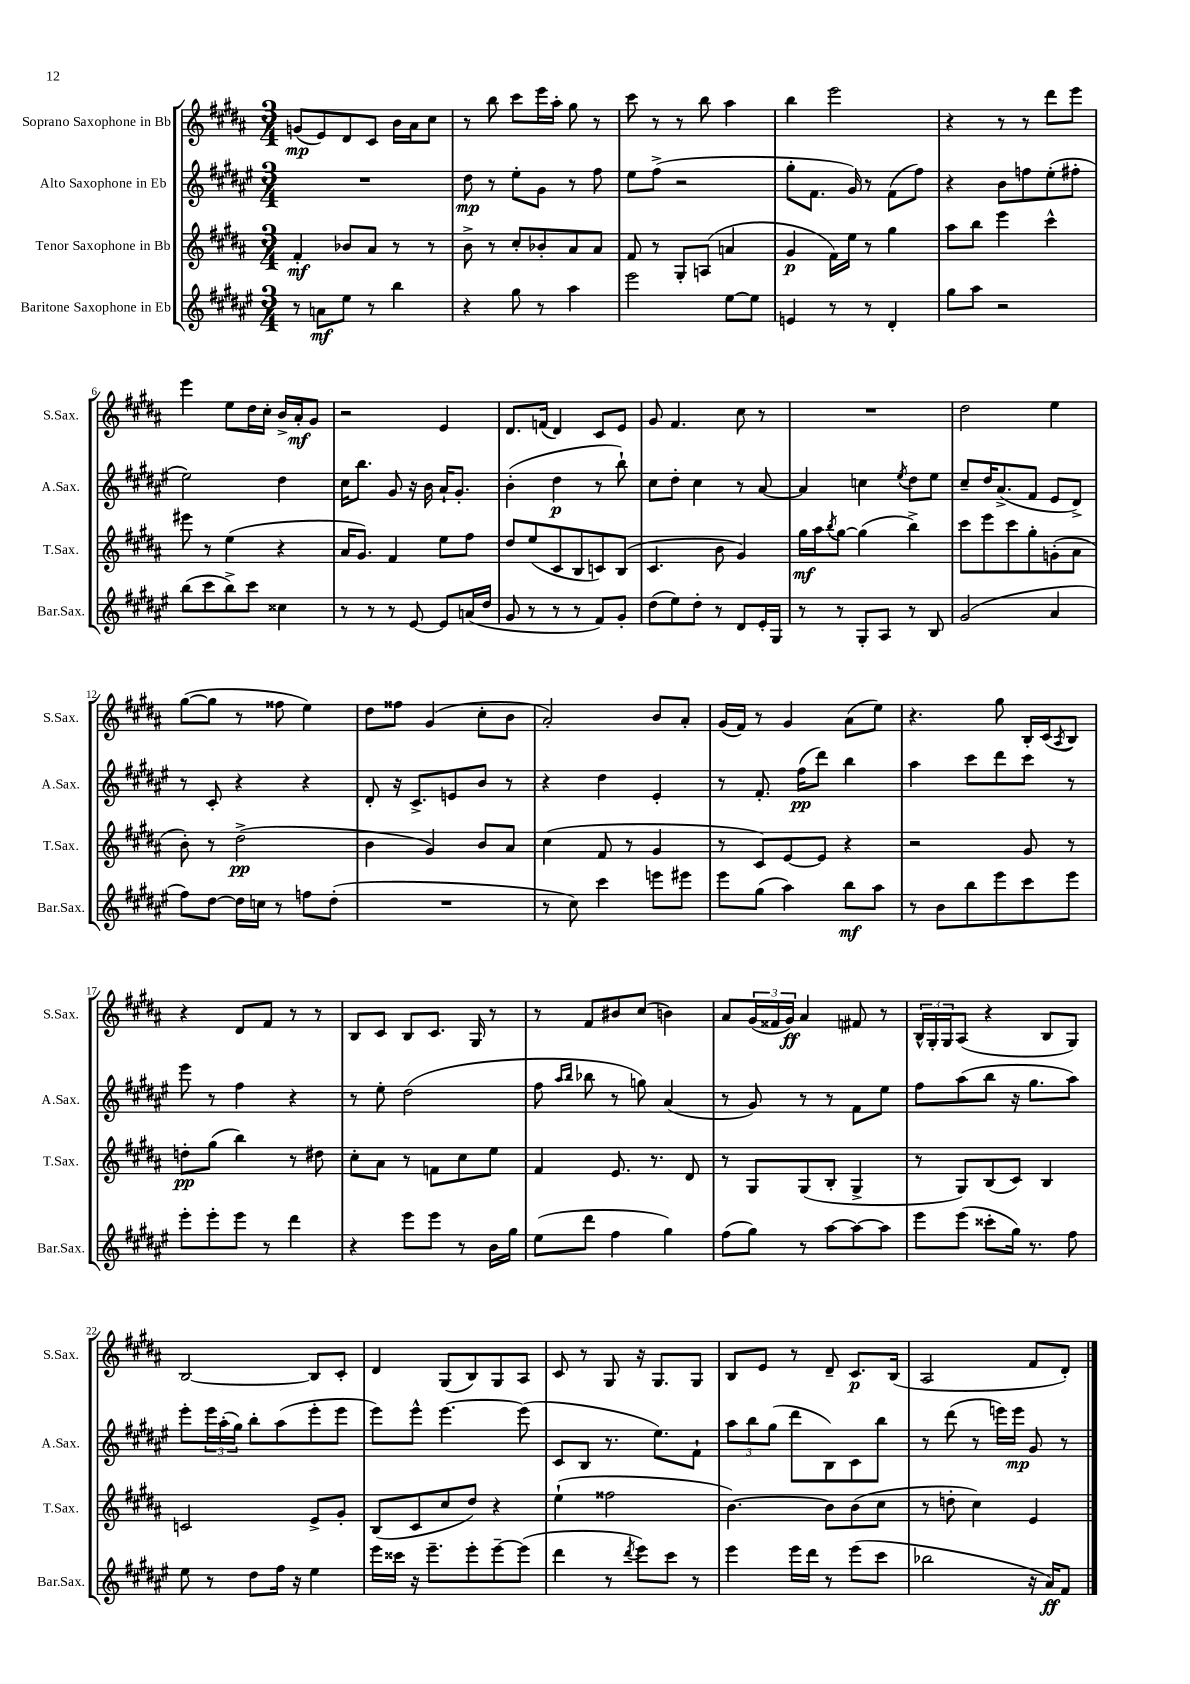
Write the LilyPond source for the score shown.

<<
\new StaffGroup <<
\new Staff = "s0" \with { instrumentName = "Soprano Saxophone in Bb" shortInstrumentName = "S.Sax." } {
    \clef treble \key b \major \numericTimeSignature \time 3/4
    g'8\mp( e'8) dis'8 cis'8 b'16 ais'16 cis''8 |
    r8 b''8 cis'''8 e'''16 ais''16-. gis''8 r8 |
    cis'''8 r8 r8 b''8 ais''4 |
    b''4 e'''2 |
    r4 r8 r8 dis'''8 e'''8 |
    e'''4 e''8 dis''16 cis''16-. b'16-> ais'16-.\mf gis'8 |
    r2 e'4 |
    dis'8. f'16( dis'4) cis'8 e'8 |
    gis'8 fis'4. cis''8 r8 |
    R2. |
    dis''2 e''4 |
    gis''8~( gis''8 r8 fisis''8 e''4) |
    dis''8 fisis''8 gis'4( cis''8-. b'8 |
    ais'2-.) b'8 ais'8-. |
    gis'16( fis'16) r8 gis'4 ais'8( e''8) |
    r4. gis''8 b16-. cis'16( \acciaccatura { ais8 } b8) |
    r4 dis'8 fis'8 r8 r8 |
    b8 cis'8 b8 cis'8. gis16 r8 |
    r8 fis'8 bis'8 cis''8( b'4) |
    ais'8 \tuplet 3/2 { gis'16( fisis'16 gis'16\ff) } ais'4 fis'8 r8 |
    \tuplet 3/2 { b16-^ gis16-. gis16 } ais8( r4 b8 gis8) |
    b2~ b8 cis'8-. |
    dis'4 gis8( b8) gis8 ais8 |
    cis'8 r8 gis8 r16 gis8. gis8 |
    b8 e'8 r8 dis'8-- cis'8.\p b16( |
    ais2 fis'8 dis'8-.) \bar "|." |
}
\new Staff = "s1" \with { instrumentName = "Alto Saxophone in Eb" shortInstrumentName = "A.Sax." } {
    \clef treble \key fis \major \numericTimeSignature \time 3/4
    R2. |
    dis''8\mp r8 eis''8-. gis'8 r8 fis''8 |
    eis''8 fis''8->( r2 |
    gis''8-. fis'8. gis'16) r8 fis'8( fis''8) |
    r4 b'8 f''8 eis''8-.( fis''8-. |
    eis''2) dis''4 |
    cis''16 b''8. gis'8 r16 b'16 ais'16-! gis'8.-. |
    b'4-.( dis''4\p r8 b''8-!) |
    cis''8 dis''8-. cis''4 r8 ais'8~ |
    ais'4 c''4 \acciaccatura { eis''8 } dis''8 eis''8 |
    cis''8-- dis''16 ais'8.->( fis'8 eis'8 dis'8->) |
    r8 cis'8-. r4 r4 |
    dis'8-. r16 cis'8.-> e'8 b'8 r8 |
    r4 dis''4 eis'4-. |
    r8 fis'8.-. fis''16\pp( dis'''8) b''4 |
    ais''4 cis'''8 dis'''8 cis'''8 r8 |
    eis'''8 r8 fis''4 r4 |
    r8 eis''8-. dis''2( |
    fis''8 \grace { ais''16 b''16 } bes''8 r8 g''8) ais'4( |
    r8 gis'8) r8 r8 fis'8 eis''8 |
    fis''8 ais''8( b''8 r16 gis''8. ais''8) |
    eis'''8-. \tuplet 3/2 { eis'''16 ais''16-.( gis''16) } b''8-. ais''8( eis'''8-. eis'''8 |
    eis'''8) eis'''8-^ eis'''4.~ eis'''8( |
    cis'8 b8 r8. eis''8.) fis'8-! |
    \tuplet 3/2 { ais''8 b''8 gis''8( } dis'''8 b8) cis'8 b''8 |
    r8 dis'''8( r8 e'''16) e'''16\mp gis'8 r8 \bar "|." |
}
\new Staff = "s2" \with { instrumentName = "Tenor Saxophone in Bb" shortInstrumentName = "T.Sax." } {
    \clef treble \key b \major \numericTimeSignature \time 3/4
    fis'4-.\mf bes'8 ais'8 r8 r8 |
    b'8-> r8 cis''8-. bes'8-. ais'8 ais'8 |
    fis'8 r8 gis8-. a8( a'4 |
    gis'4\p fis'16) e''16 r8 gis''4 |
    ais''8 b''8 e'''4 cis'''4-^ |
    eis'''8 r8 e''4( r4 |
    ais'16 gis'8.) fis'4 e''8 fis''8 |
    dis''8 e''8( cis'8 b8 c'8) b8( |
    cis'4. b'8 gis'4) |
    gis''16\mf ais''16 \acciaccatura { b''8 } gis''8~ gis''4( b''4->) |
    cis'''8 e'''8 cis'''8 gis''8-. g'8-.( ais'8 |
    b'8-.) r8 dis''2->\pp( |
    b'4 gis'4) b'8 ais'8 |
    cis''4( fis'8 r8 gis'4 |
    r8 cis'8) e'8~ e'8 r4 |
    r2 gis'8 r8 |
    d''8-.\pp gis''8( b''4) r8 dis''8 |
    cis''8-. ais'8 r8 f'8 cis''8 e''8 |
    fis'4 e'8. r8. dis'8 |
    r8 gis8 gis8( b8-. gis4-> |
    r8 gis8) b8( cis'8) b4 |
    c'2 e'8-> gis'8-. |
    b8( cis'8 cis''8 dis''8) r4 |
    e''4-!( fisis''2 |
    b'4.~) b'8 b'8( cis''8 |
    r8 d''8-. cis''4) e'4 \bar "|." |
}
\new Staff = "s3" \with { instrumentName = "Baritone Saxophone in Eb" shortInstrumentName = "Bar.Sax." } {
    \clef treble \key fis \major \numericTimeSignature \time 3/4
    r8 a'8\mf eis''8 r8 b''4 |
    r4 gis''8 r8 ais''4 |
    eis'''2 eis''8~ eis''8 |
    e'4 r8 r8 dis'4-. |
    gis''8 ais''8 r2 |
    b''8( cis'''8 b''8->) cis'''8 cisis''4 |
    r8 r8 r8 eis'8~ eis'8 a'16( dis''16 |
    gis'8 r8 r8 r8 fis'8) gis'8-. |
    dis''8( eis''8) dis''8-. r8 dis'8 eis'16-. gis16 |
    r8 r8 gis8-. ais8 r8 b8 |
    gis'2( ais'4 |
    fis''8) dis''8~ dis''16 c''16 r8 f''8 dis''8-.( |
    R2. |
    r8 cis''8) cis'''4 e'''8 eis'''8 |
    eis'''8 gis''8( ais''4) b''8\mf ais''8 |
    r8 b'8 b''8 eis'''8 cis'''8 eis'''8 |
    eis'''8-. eis'''8-. eis'''8 r8 dis'''4 |
    r4 eis'''8 eis'''8 r8 b'16 gis''16 |
    eis''8( dis'''8 fis''4 gis''4) |
    fis''8( gis''8) r8 ais''8~ ais''8~ ais''8 |
    eis'''8 eis'''8( cisis'''8-. gis''16) r8. fis''8 |
    eis''8 r8 dis''8 fis''16 r16 eis''4 |
    eis'''16 cisis'''16 r16 eis'''8.-- eis'''8-. eis'''8~-- eis'''8( |
    dis'''4 r8 \acciaccatura { dis'''8 } eis'''8) cis'''8 r8 |
    eis'''4 eis'''16 dis'''16 r8 eis'''8( cis'''8 |
    bes''2 r16 ais'16\ff) fis'8 \bar "|." |
}
>>
>>
